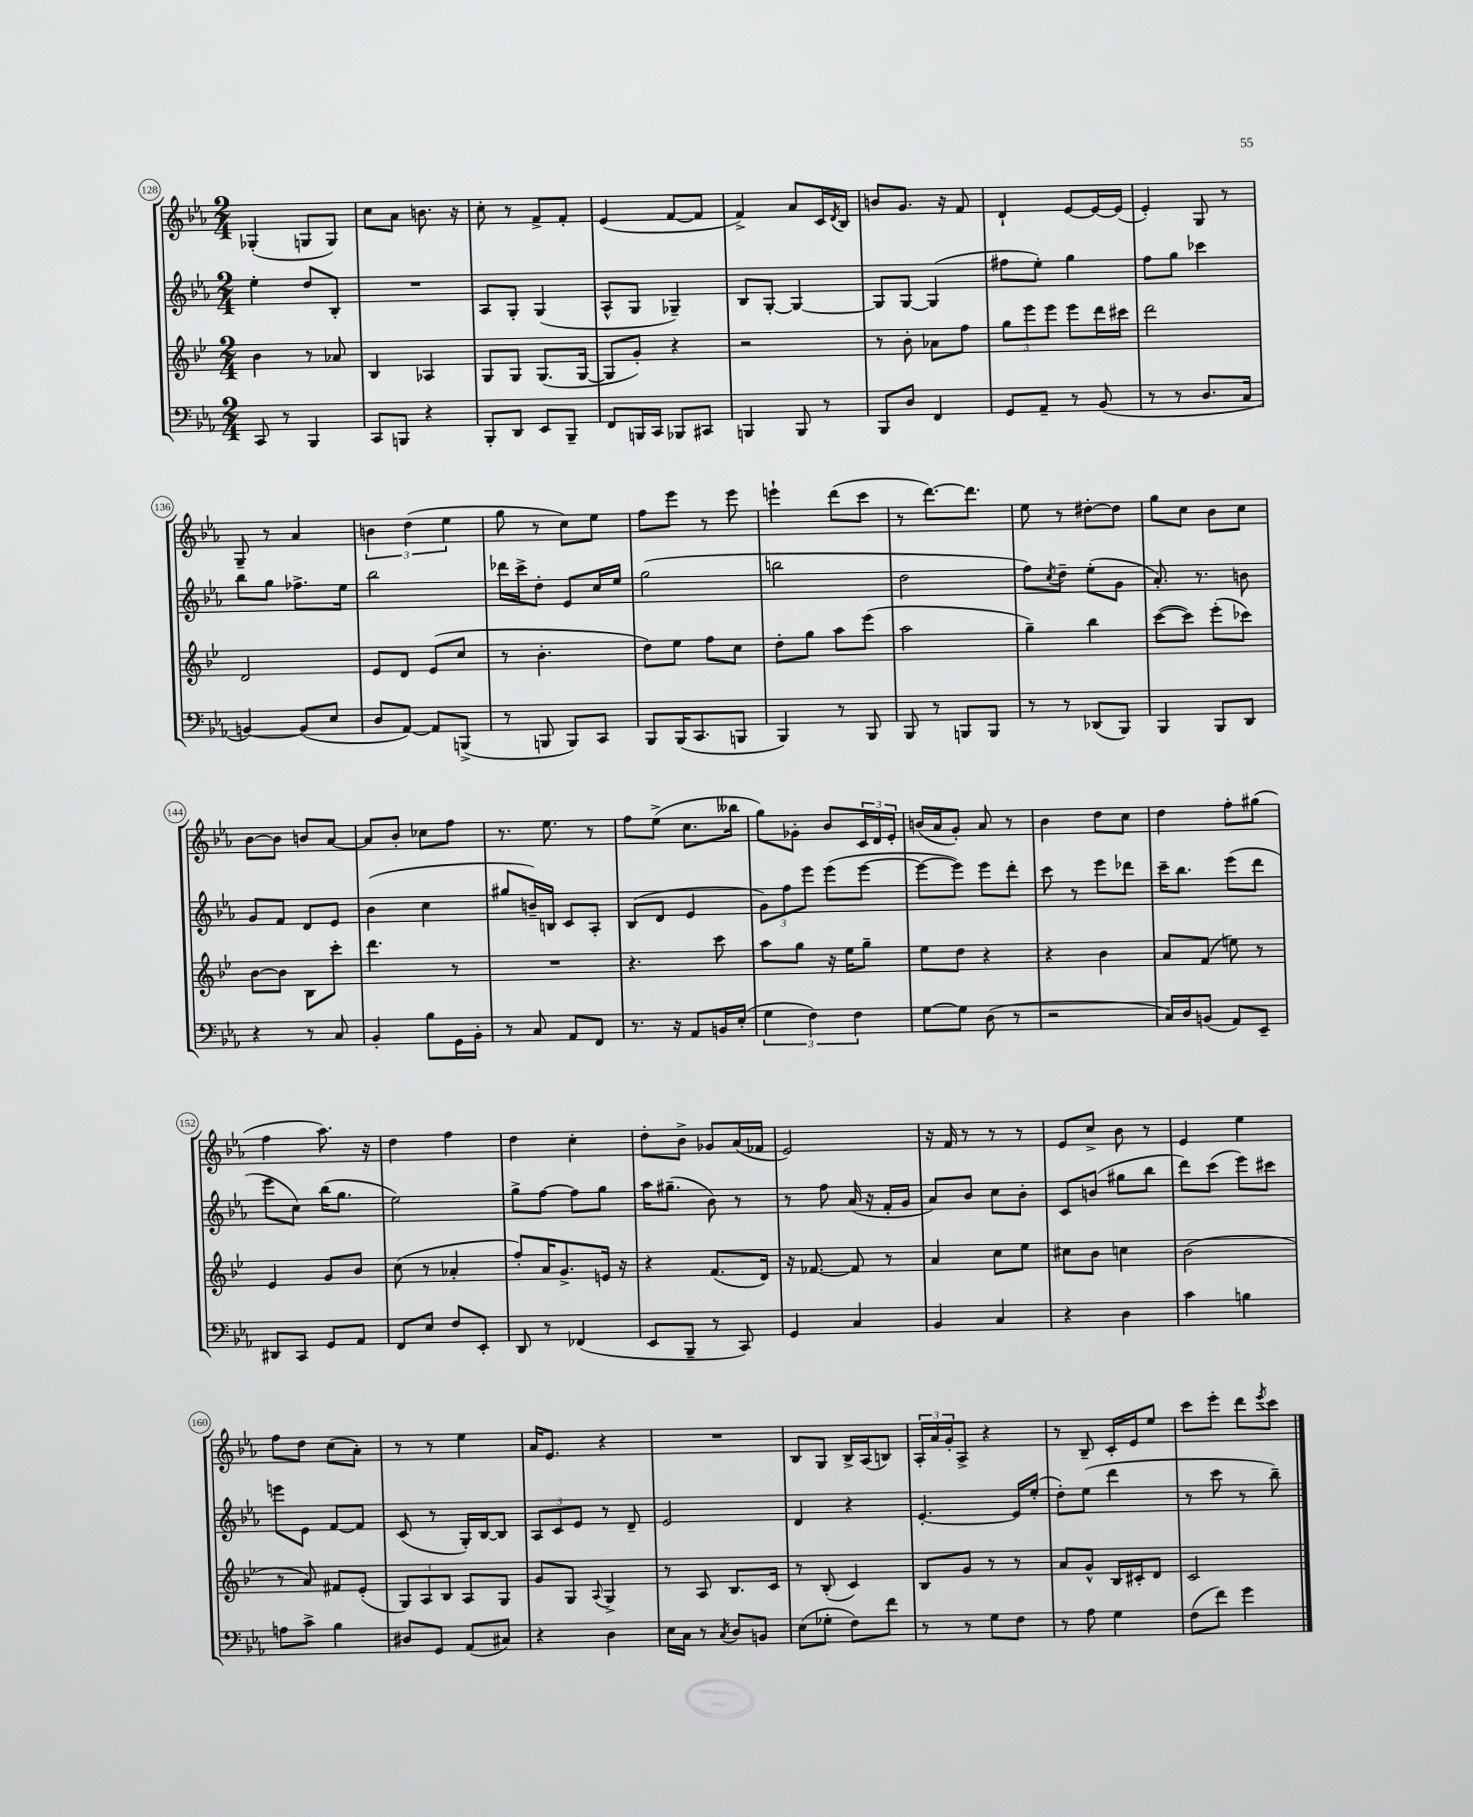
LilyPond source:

<<
\new StaffGroup <<
\new Staff = "s0" {
    \clef treble \key ees \major \numericTimeSignature \time 2/4
    ges4-.( g8 g8) |
    c''8 aes'8 b'8. r16 |
    c''8-. r8 f'8-> f'8-. |
    ees'4( f'8~ f'8 |
    f'4->) aes'8 c'16 \acciaccatura { d'8 } bes16 |
    b'8 g'8. r16 f'8 |
    d'4-! ees'8~ ees'16~ ees'16( |
    ees'4-.) g8 r8 |
    g8-- r8 aes'4 |
    \tuplet 3/2 { b'4 d''4( ees''4 } |
    g''8 r8 c''8) ees''8 |
    f''8 ees'''8 r8 ees'''8 |
    e'''4-! d'''8( c'''8 |
    r8 d'''8.~) d'''8. |
    ees''8 r8 dis''8~-. dis''8 |
    g''8 c''8 bes'8 c''8 |
    bes'8~ bes'8 b'8 aes'8~ |
    aes'8 bes'8-. ces''8 f''8 |
    r8. ees''8. r8 |
    f''8 ees''8->( c''8. beses''16 |
    g''8) ges'8-. bes'8 \tuplet 3/2 { c'16 d'16 ees'16-. } |
    b'16( aes'16 g'8-.) aes'8 r8 |
    bes'4 d''8 c''8 |
    d''4 f''8-. gis''8( |
    f''4 aes''8.) r16 |
    d''4 f''4 |
    d''4 c''4-. |
    d''8-. bes'8-> ges'8 aes'16( fes'16 |
    ees'2) |
    r16 f'16 r8 r8 r8 |
    ees'8 c''8-> bes'8 r8 |
    ees'4 ees''4 |
    f''8 d''8 c''8( aes'8-.) |
    r8 r8 ees''4 |
    aes'16 ees'8. r4 |
    R2 |
    bes8 g8 bes16-> aes16( b8) |
    \tuplet 3/2 { aes16-. aes'16 g'16-. } aes8-> r4 |
    r8 bes8-- c'16-. ees'16 ees''8 |
    c'''8 ees'''8-. d'''8 \acciaccatura { ees'''8 } c'''8 \bar "|." |
}
\new Staff = "s1" {
    \clef treble \key ees \major \numericTimeSignature \time 2/4
    ees''4-. d''8 bes8-. |
    R2 |
    aes8 g8-. g4( |
    aes8-^ g8 ges4--) |
    bes8 g8~-. g4~ |
    g8 g8~ g4( |
    fis''8 ees''8-.) g''4 |
    f''8 g''8 ces'''4 |
    bes''8 g''8 fes''8.-> ees''16 |
    bes''2 |
    des'''16 c'''16-> d''8-. ees'8 c''16 ees''16 |
    g''2( |
    b''2 |
    d''2 |
    f''8) \acciaccatura { c''8 } d''8-- ees''8-.( g'8 |
    aes'8.-.) r8. b'8 |
    g'8 f'8 d'8 ees'8 |
    bes'4( c''4 |
    gis''8 b'16--) b16 c'8 aes8-. |
    bes8( d'8 ees'4 |
    \tuplet 3/2 { g'8) f''8 ees'''8 } ees'''8( ees'''8~ |
    ees'''8~ ees'''8) ees'''8 d'''8-. |
    c'''8 r8 ees'''8 des'''8 |
    c'''16-- bes''8. ees'''8( d'''8 |
    ees'''8 c''8) bes''16( g''8. |
    ees''2) |
    g''8-> f''8~ f''8 g''8 |
    aes''16 gis''8.--( bes'8) r8 |
    r8 f''8 aes'16( r16 f'16-. g'16 |
    aes'8) bes'8 c''8 bes'8-. |
    c'8 b'8( gis''8 bes''8 |
    d'''8) c'''8( ees'''8) cis'''8 |
    e'''8 ees'8 f'8~ f'8 |
    c'8( r8 g16-.) bes16~ bes8 |
    \tuplet 3/2 { aes8 c'8 ees'8 } r8 d'8-- |
    ees'2 |
    d'4 r4 |
    ees'4.~-. ees'16 ees''16-.( |
    d''8-.) ees''8( d'''4 |
    r8 c'''8 r8 bes''8--) \bar "|." |
}
\new Staff = "s2" {
    \clef treble \key bes \major \numericTimeSignature \time 2/4
    bes'4 r8 aes'8 |
    bes4 aes4 |
    g8 g8 g8.( g16~ |
    g8 g'8-.) r4 |
    r2 |
    r8 bes'8-. aes'8 f''8 |
    \tuplet 3/2 { g''8 ees'''8 ees'''8 } ees'''8 d'''16 cis'''16 |
    d'''2 |
    d'2 |
    ees'8 d'8 ees'8( c''8 |
    r8 bes'4.-. |
    d''8) ees''8 f''8 c''8 |
    d''8-. g''8 a''8 ees'''8( |
    a''2 |
    g''4--) bes''4 |
    c'''8~( c'''8) ees'''8-.( ces'''8) |
    bes'8~ bes'8 bes8 c'''8-. |
    d'''4. r8 |
    R2 |
    r4. c'''8 |
    a''8 g''8 r16 ees''16 g''8-- |
    ees''8 d''8 r4 |
    r4 bes'4 |
    a'8 f'8( e''8) r8 |
    ees'4 g'8 bes'8 |
    c''8( r8 aes'4-. |
    f''8-.) a'16 g'8.-> e'16 r16 |
    r4 f'8.( d'16) |
    r16 fes'8.~ fes'8 r8 |
    a'4 c''8 ees''8 |
    cis''8 bes'8 c''4 |
    bes'2( |
    r8 a'8) fis'8 ees'8-.( |
    \tuplet 3/2 { g8) a8 bes8 } a8 g8 |
    g'8 g8 \appoggiatura { a8 } g4-> |
    r8 a8 bes8. c'16 |
    r8 bes8-.( c'4) |
    bes8 g'8 r8 r8 |
    a'8 g'8-^ bes16 cis'16-. d'8 |
    c'2 \bar "|." |
}
\new Staff = "s3" {
    \clef bass \key ees \major \numericTimeSignature \time 2/4
    c,8 r8 bes,,4 |
    c,8 b,,8 r4 |
    bes,,8-. d,8 ees,8 bes,,8-- |
    f,8 b,,16 c,16 bes,,8 cis,8 |
    b,,4 b,,8 r8 |
    bes,,8 d8 f,4 |
    g,8 aes,8-- r8 bes,8( |
    r8 r8 d8. c16 |
    b,4~) b,8( ees8 |
    d8 aes,8~) aes,8 b,,8->( |
    r8 b,,8 b,,8) c,8 |
    bes,,8 bes,,16( c,8. b,,8 |
    bes,,4) r8 bes,,8 |
    bes,,8 r8 b,,8 b,,8 |
    r8 r8 des,8( bes,,8) |
    bes,,4 bes,,8 d,8 |
    r4 r8 c8 |
    bes,4-. bes8 g,16 bes,16-. |
    r8 c8 aes,8 f,8 |
    r8. r16 aes,8 b,16 ees16-.( |
    \tuplet 3/2 { g4 f4) f4 } |
    g8~ g8 d8( r8 |
    r2 |
    c16) d16 b,8( aes,8) ees,8-- |
    dis,8 c,8 g,8 aes,8 |
    f,8 ees8 f8 ees,8-. |
    d,8 r8 fes,4( |
    ees,8 bes,,8-- r8 c,8) |
    g,4 c4 |
    bes,4 c4 |
    r4 d4 |
    c'4 b4 |
    a8 c'8-> bes4 |
    dis8 g,8 aes,8( cis8) |
    r4 d4 |
    ees16 c16 r8 \acciaccatura { c8 } d8 b,8 |
    ees8( ges8-. f8) f'8 |
    r8 r8 g8 f8 |
    r8 aes8 g4 |
    f8( f'8) g'4 \bar "|." |
}
>>
>>
\layout { \context { \Score currentBarNumber = #128 \override BarNumber.stencil = #(make-stencil-circler 0.1 0.3 ly:text-interface::print) } }
